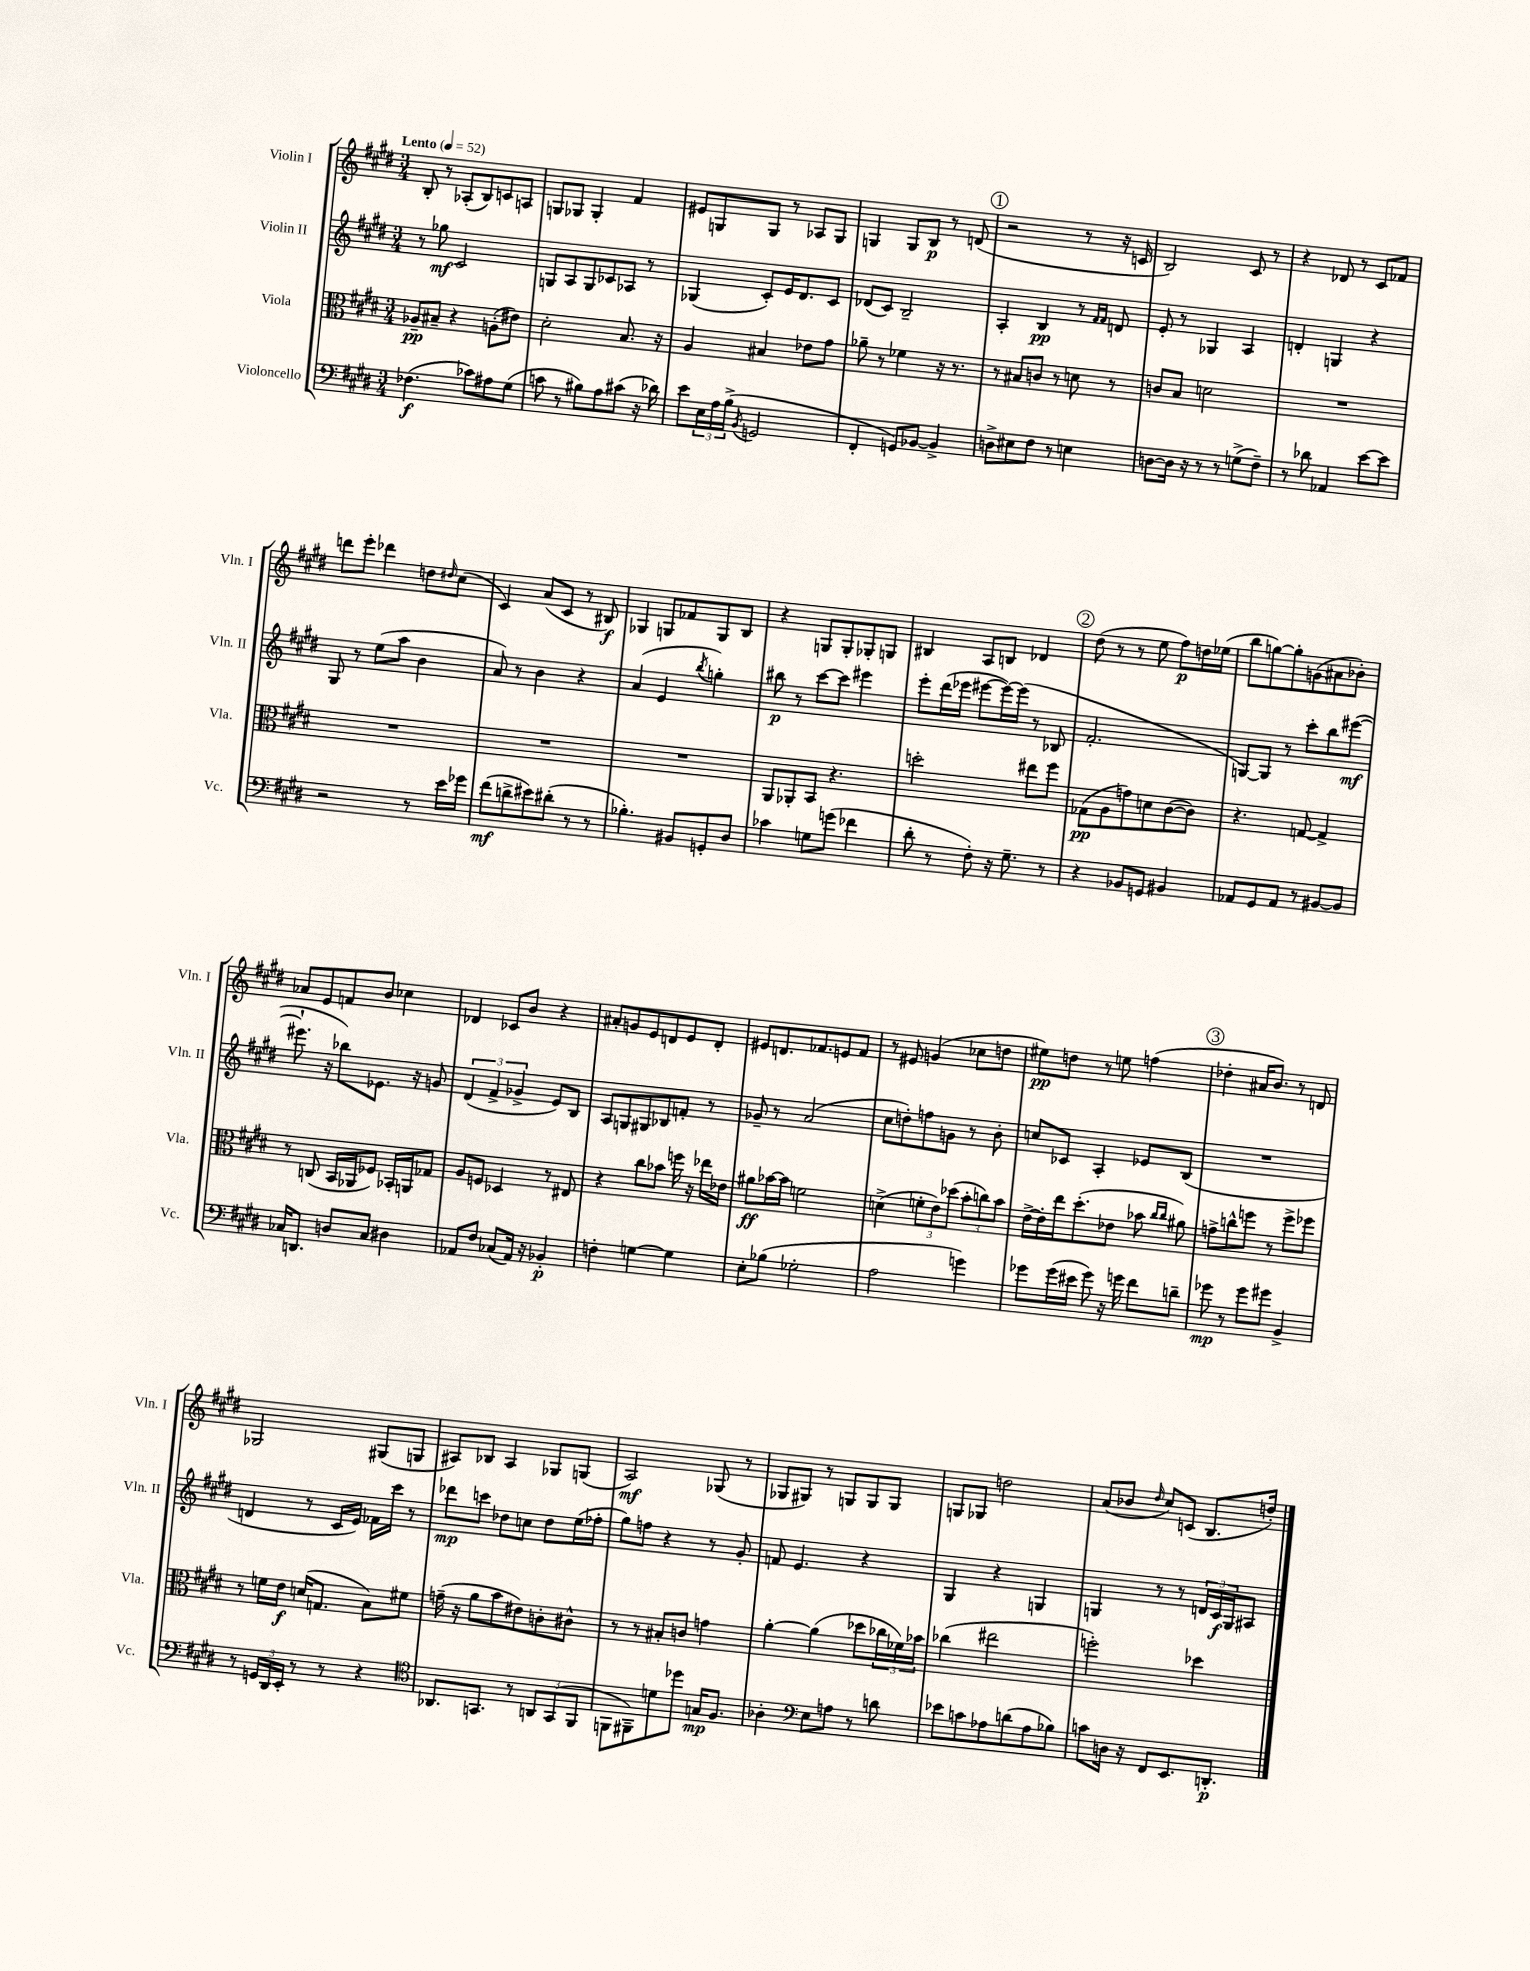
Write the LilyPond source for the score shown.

<<
\new StaffGroup <<
\new Staff = "s0" \with { instrumentName = "Violin I" shortInstrumentName = "Vln. I" } {
    \clef treble \key e \major \numericTimeSignature \time 3/4 \tempo "Lento" 4 = 52
    b8-. r8 aes8-.( b8) c'8 a8 |
    g8 ges8 ges4-. fis'4 |
    eis'8 g8 g8 r8 aes8 g8 |
    g4 g8 b8\p r8 d'8( |
    \mark \markup { \circle "1" } r2 r8 r16 c'16 |
    b2) cis'8 r8 |
    r4 des'8 r8 cis'8 fes'8 |
    d'''8 e'''8-. des'''4 d''8 \grace { dis''16 } cis''8( |
    cis'4) a'8( cis'8 r8 bis8\f) |
    ges4 g8 fes'8 g8 b8 |
    r4 g8 g8-. ges8-. g8 |
    bis4 a8 b8 des'4 |
    \mark \markup { \circle "2" } dis''8( r8 r8 e''8 fis''8\p) d''16 ees''16( |
    b''8 g''8~) g''8-. g'8( ais'8 bes'8-.) |
    aes'8 e'8 f'8 b'8 ces''4 |
    des'4 ces'8 b'8 r4 |
    ais'8-. g'8 e'8 d'8 e'8 d'8-. |
    eis'8 d'8. fes'8. e'8 fes'8 |
    r8 eis'8 g'4( ces''8 d''8 |
    eis''8\pp) d''8 r8 e''8 f''4( |
    \mark \markup { \circle "3" } des''4-. ais'16 b'8.) r8 d'8 |
    ges2 gis8( g8 |
    ais8) bes8 ais4 ges8 g8( |
    a2\mf) ges8( r8 |
    ges8 gis8) r8 g8 g8 g8 |
    g8 ges8 d''2 |
    a'8( bes'8 \grace { dis''16 } cis''8) c'8( b8. d''16-.) \bar "|." |
}
\new Staff = "s1" \with { instrumentName = "Violin II" shortInstrumentName = "Vln. II" } {
    \clef treble \key e \major \numericTimeSignature \time 3/4
    r8 ges''8\mf cis'2 |
    g8 a8 g8 ces'8 aes8 r8 |
    ges4( cis'8-.) e'16 dis'8. cis'8 |
    des'8( cis'8) b2-- |
    \mark \markup { \circle "1" } a4-. b4\pp r8 \grace { fis'16 fis'16 } d'8 |
    e'8-. r8 ges4 a4 |
    d'4-. g4 r4 |
    gis8 r8 e''8( a''8 b'4 |
    a'8) r8 b'4 r4 |
    a'4( e'4 \acciaccatura { b''8 } g''4-.) |
    bis''8\p r8 cis'''8~ cis'''8 eis'''4 |
    e'''8-. dis'''16( ees'''16 eis'''8~ eis'''16~) eis'''16( r8 bes8 |
    \mark \markup { \circle "2" } fis'2.-. |
    g8~) g8 r8 cis'''8-. b''8 eis'''8~\mf( |
    eis'''8.-! r16 bes''8) ees'8. r16 g'8 |
    \tuplet 3/2 { dis'4( fis'4-> ges'4-> } e'8) b8 |
    a8 g8 gis8 bes8 f'8-. r8 |
    ges'8-- r8 a'2( |
    cis''8 d''8-.) f''8 g'8 r8 b'8-. |
    c''8 ces'8 a4-. ees'8 b8( |
    \mark \markup { \circle "3" } R2. |
    d'4 r8 cis'16 e'16) fes'16 cis'''16 r8 |
    des'''8\mp c'''8 des''8 c''8 des''8 e''16( fes''16-. |
    gis''8) f''8 r4 r8 gis'8-. |
    f'8 e'4. r4 |
    gis4 r4 g4 |
    g4 r8 r8 \tuplet 3/2 { d'16 cis'16\f g16 } ais8 \bar "|." |
}
\new Staff = "s2" \with { instrumentName = "Viola" shortInstrumentName = "Vla." } {
    \clef alto \key e \major \numericTimeSignature \time 3/4
    aes8--\pp bis8-- r4 a8-.( eis'8) |
    dis'2-. b8. r16 |
    a4 bis4 ees'8 gis'8 |
    aes'8-- r8 fes'4 r16 r8. |
    \mark \markup { \circle "1" } r8 bis8 c'8 r8 d'8 r8 |
    c'8 b8 d'2 |
    R2. |
    R2. |
    R2. |
    R2. |
    a,8 aes,8-. b,8 r4. |
    d''2-. eis''8 fis''8 |
    \mark \markup { \circle "2" } ges8\pp( a8 g'8) d'8 cis'8~( cis'8) |
    r4. g8~ g4-> |
    r8 c8( b,16 aes,16 fes8) bes,16-. a,16 ges8 |
    a8 f8 des4 r8 eis8 |
    r4 cis''8 bes'8 f''16 r16 ees''16 ees'16 |
    ais'8\ff bes'16~ bes'16 f'2 |
    d'4->( \tuplet 3/2 { f'8-. e'8) des''8( } \tuplet 3/2 { b'8-. c''8) b'8 } |
    e'16~-> e'16-. e''16 dis''8.-.( ees'8 bes'8 \grace { cis''16 cis''16 } ais'8) |
    \mark \markup { \circle "3" } g'8-> c''8-^ f''8 r8 f''8-> fes''8 |
    r8 f'16 e'16\f d'16( g8. b8) fis'8 |
    g'16--( r16 a'8 b'8 eis'8) c'8-. cis'8-^ |
    r8 r8 bis8-. c'8 g'4 |
    a'4~-. a'4( des''8 \tuplet 3/2 { ces''16 fes'16) bes'16 } |
    ces''4( eis''2 |
    f''2-.) des''4 \bar "|." |
}
\new Staff = "s3" \with { instrumentName = "Violoncello" shortInstrumentName = "Vc." } {
    \clef bass \key e \major \numericTimeSignature \time 3/4
    fes4.\f( ces'8) ais8 gis8( |
    c'8 r8 bis8) a8 cis'8( r16 des'16) |
    e'8 \tuplet 3/2 { e16 a16 b16->( } \acciaccatura { b,8 } g,2 |
    fis,4-. g,8) bes,8~ bes,4-> |
    \mark \markup { \circle "1" } d8-> eis8 fis8 r8 e4 |
    d8~ d16 r16 r8 r8 g8->( fis8--) |
    r8 des'8 aes,4 e'8~ e'8 |
    r2 r8 e'16 ges'16 |
    fis'8\mf( d'8-> eis'8) dis'8-.( r8 r8 |
    bes4.-.) bis,8 g,8-. dis8 |
    ces'4 g8 g'8( fes'4 |
    dis'8-. r8 fis8-.) r16 gis8.-- r8 |
    \mark \markup { \circle "2" } r4 bes,8 g,8 bis,4 |
    aes,8 gis,8 aes,8 r8 bis,8~ bis,8 |
    ces16 d,8. d8 ces8 dis4 |
    aes,8 fis8 ces8( aes,16) r16 bes,4-.\p |
    f4-. g4~ g4 |
    e8-. bes8( ges2-. |
    a2 g'4) |
    ges'8 ges'16( eis'16 ges'8) r16 g'16 fis'8 d'8-- |
    \mark \markup { \circle "3" } ges'8\mp r8 ges'8 gis'8 b,4-> |
    r8 \tuplet 3/2 { g,16 dis,16 e,16-. } r8 r8 r4 |
    \clef tenor aes,8. g,8. r8 \tuplet 3/2 { a,8 g,8( fis,8 } |
    f,8 fis,8--) d'8 des''8 g16\mp fis8. |
    aes4-. \clef bass e8 a8 r8 d'8 |
    ees'8 c'8 aes8 d'8( aes8 bes8) |
    c'8 d16 r16 fis,8 e,8. d,8.-.\p \bar "|." |
}
>>
>>
\layout { \context { \Score \remove "Bar_number_engraver" } }
